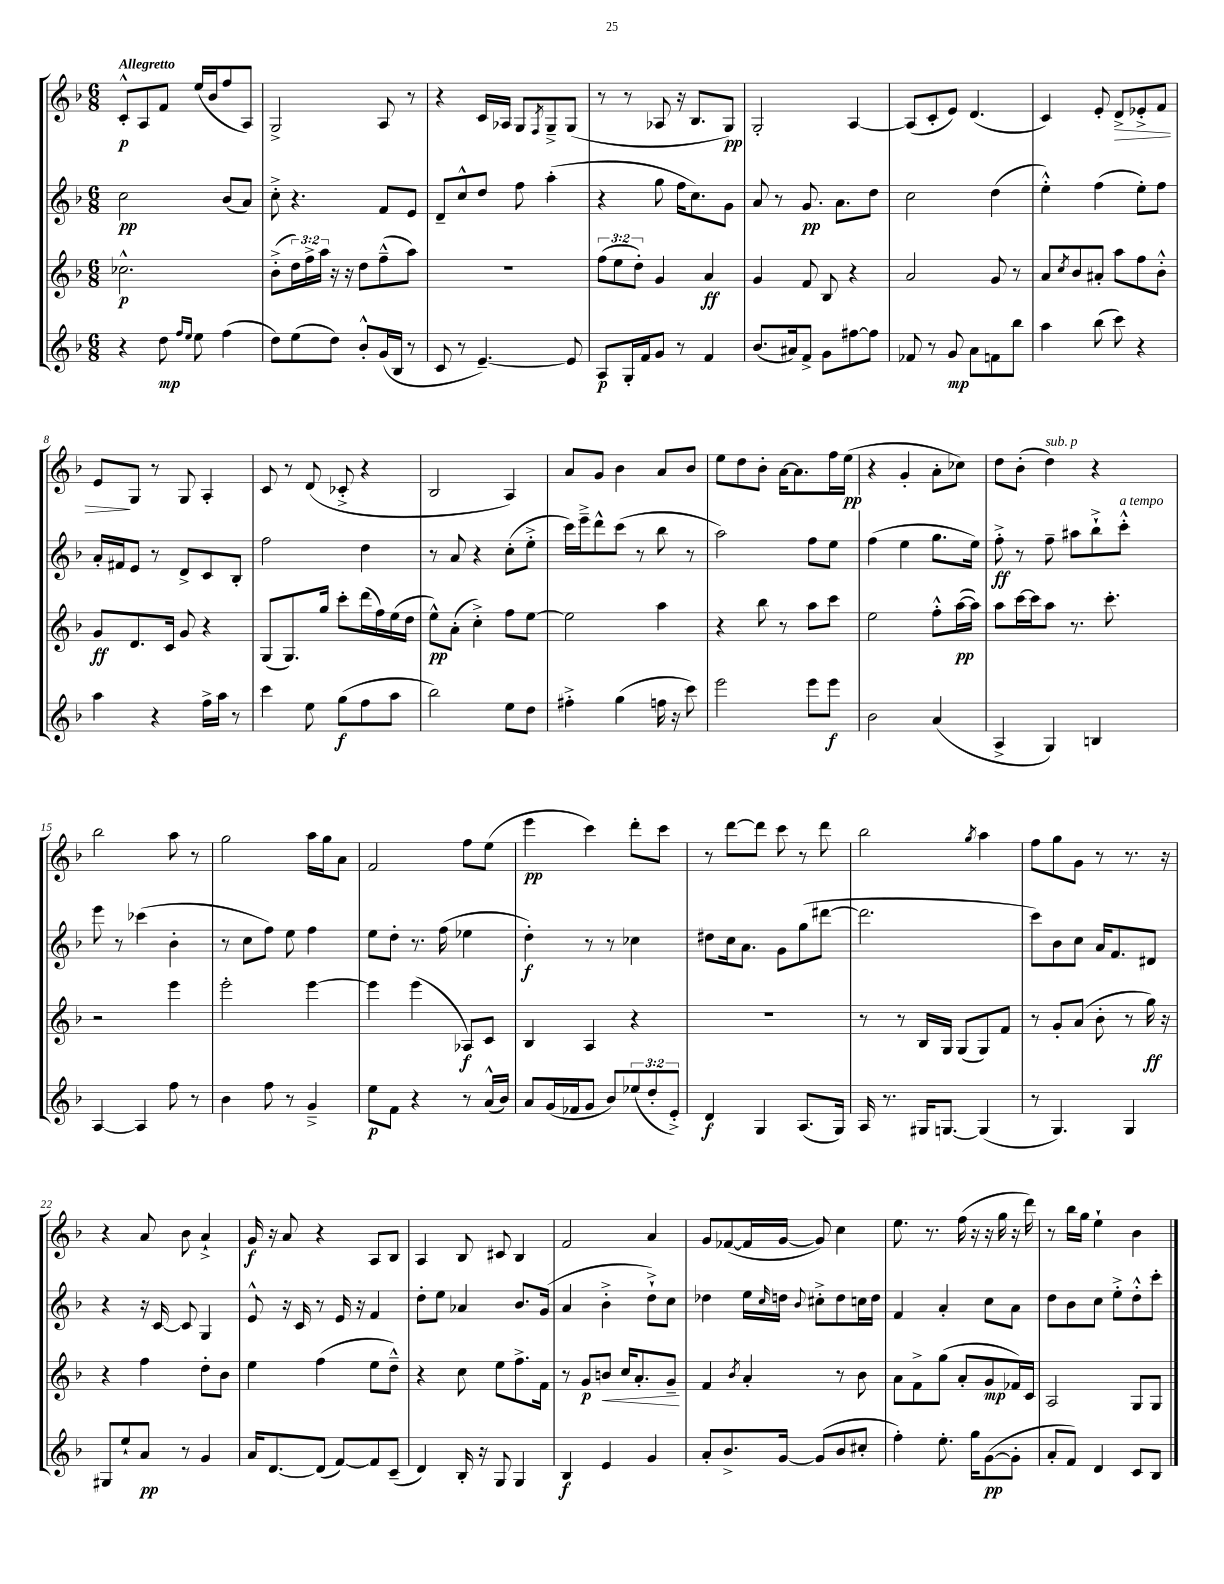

**kern	**dynam	**kern	**dynam	**kern	**dynam	**kern	**dynam
*part4	*part4	*part3	*part3	*part2	*part2	*part1	*part1
*staff4	*staff4	*staff3	*staff3	*staff2	*staff2	*staff1	*staff1
*clefG2	*	*clefG2	*	*clefG2	*	*clefG2	*
*k[b-]	*	*k[b-]	*	*k[b-]	*	*k[b-]	*
*M6/8	*	*M6/8	*	*M6/8	*	*M6/8	*
=1	=1	=1	=1	=1	=1	=1	=1
!	!	!	!	!	!	!LO:TX:a:B:t=Allegretto	!
4r	.	2.cc-X^^\	p	2cc\	pp	8c'^^/L	p
.	.	.	.	.	.	8A/	.
8dd\	mp	.	.	.	.	8f/J	.
16qqff/LL	.	.	.	.	.	.	.
16qqee/JJ	.	.	.	.	.	.	.
8ee\	.	.	.	.	.	(16ee/LL	.
.	.	.	.	.	.	16b-/J	.
(4ff\	.	.	.	(8b-/L	.	8ff/	.
.	.	.	.	8a/J)	.	8A/J)	.
=2	=2	=2	=2	=2	=2	=2	=2
8dd\L)	.	(8b-'^\L	.	8cc'^\	.	2G^/	.
(8ee\	.	24dd\L)	.	4.r	.	.	.
.	.	24ff^\	.	.	.	.	.
.	.	24aa\JJ	.	.	.	.	.
8dd\J)	.	16r	.	.	.	.	.
.	.	16r	.	.	.	.	.
8b-'^^/L	.	8dd\L	.	.	.	.	.
(16g/L	.	(8ff~^^\	.	8f/L	.	8A/	.
16B-/JJ	.	.	.	.	.	.	.
8r	.	8aa\J)	.	8e/J	.	8r	.
=3	=3	=3	=3	=3	=3	=3	=3
8c/	.	2.r	.	8d~/L	.	4r	.
8r	.	.	.	8cc^^/	.	.	.
[4.e~/)	.	.	.	8dd/J	.	16c/LL	.
.	.	.	.	.	.	16A-X/JJ	.
.	.	.	.	8ff\	.	8G/L	.
.	.	.	.	.	.	8qF/	.
.	.	.	.	(4aa'\	.	8G~^/	.
8e/]	.	.	.	.	.	(8G/J	.
=4	=4	=4	=4	=4	=4	=4	=4
8A/L	p	(12ff\L	.	4r	.	8r	.
.	.	12ee\	.	.	.	.	.
16G'/L	.	.	.	.	.	8r	.
.	.	12dd'\J)	.	.	.	.	.
16f/J	.	.	.	.	.	.	.
8g/J	.	4g/	.	8gg\	.	8A-X/	.
8r	.	.	.	16ff\KL	.	16r	.
.	.	.	.	8.cc\)	.	8.B-/L	.
4f/	.	4a/	ff	.	.	.	.
.	.	.	.	8g\J	.	8G/J)	pp
=5	=5	=5	=5	=5	=5	=5	=5
(8.b-/L	.	4g/	.	8a/	.	2G'/	.
.	.	.	.	8r	.	.	.
16a#X/k)	.	.	.	.	.	.	.
8f^/J	.	8f/	.	8.g/	pp	.	.
8g\L	.	8B-/	.	.	.	.	.
.	.	.	.	8.a\L	.	.	.
[8ff#X\	.	4r	.	.	.	[4A/	.
8ff#\J]	.	.	.	8dd\J	.	.	.
=6	=6	=6	=6	=6	=6	=6	=6
8f-X/	.	2a/	.	2cc\	.	(8A/L]	.
8r	.	.	.	.	.	8c'/	.
8g/	mp	.	.	.	.	8e/J)	.
8a\L	.	.	.	.	.	(4.d/	.
8fn\	.	8g/	.	(4dd\	.	.	.
8bb-\J	.	8r	.	.	.	.	.
=7	=7	=7	=7	=7	=7	=7	=7
4aa\	.	8a/L	.	4ee'^^\)	.	4c/)	.
.	.	8qcc/	.	.	.	.	.
.	.	8b-/	.	.	.	.	.
(8bb-\	.	8a#X'/J	.	(4ff\	.	8e'/	.
!	!	!	!	!	!	!	!LO:HP:b
8ccc\)	.	8aa\L	.	.	.	8d^/L	>
4r	.	8ff\	.	8ee'\L)	.	8e-X'^/	.
.	.	8b-'^^\J	.	8ff\J	.	8f/J	.
!!LO:LB:g=z
=8	=8	=8	=8	=8	=8	=8	=8
4aa\	.	8g/L	ff	16a'/LL	.	8e/L	.
.	.	.	.	16f#X/J	.	.	.
.	.	8.d/	.	8e/J	.	8G/J	]
4r	.	.	.	8r	.	8r	.
.	.	16c/Jk	.	.	.	.	.
.	.	8g/	.	8d^/L	.	8G/	.
16ff^\LL	.	4r	.	8c/	.	4A'/	.
16aa\JJ	.	.	.	.	.	.	.
8r	.	.	.	8B-'/J	.	.	.
=9	=9	=9	=9	=9	=9	=9	=9
4ccc\	.	(8G/L	.	2ff\	.	8c/	.
.	.	8.G/)	.	.	.	8r	.
8ee\	.	.	.	.	.	(8d/	.
.	.	16gg/Jk	.	.	.	.	.
(8gg\L	f	8ccc'\L	.	.	.	8c-X'^/	.
8ff\	.	(16ddd\L	.	4dd\	.	4r	.
.	.	16ff\)	.	.	.	.	.
8aa\J	.	(16ee\	.	.	.	.	.
.	.	16dd\JJ	.	.	.	.	.
=10	=10	=10	=10	=10	=10	=10	=10
2bb-\)	.	8ee^^\L)	pp	8r	.	2B-/	.
.	.	(8a'\J	.	8a/	.	.	.
.	.	4cc'^\)	.	4r	.	.	.
8ee\L	.	8ff\L	.	(8cc'\L	.	4A/)	.
8dd\J	.	[8ee\J	.	8ee'^\J	.	.	.
=11	=11	=11	=11	=11	=11	=11	=11
4ff#X'^\	.	2ee\]	.	16ccc\LL)	.	8a/L	.
.	.	.	.	16eee~^\J	.	.	.
.	.	.	.	8ddd^^\	.	8g/J	.
(4gg\	.	.	.	(8ccc\J	.	4b-\	.
.	.	.	.	8r	.	.	.
16ffn\	.	4aa\	.	8bb-\	.	8a/L	.
16r	.	.	.	.	.	.	.
8ccc\)	.	.	.	8r	.	8b-/J	.
=12	=12	=12	=12	=12	=12	=12	=12
2eee\	.	4r	.	2aa\)	.	8ee\L	.
.	.	.	.	.	.	8dd\	.
.	.	8bb-\	.	.	.	8b-'\J	.
.	.	8r	.	.	.	[16a\KL	.
.	.	.	.	.	.	8.a\]	.
8eee\L	.	8aa\L	.	8ff\L	.	.	.
8eee\J	f	8ccc\J	.	8ee\J	.	16ff\L	.
.	.	.	.	.	.	(16ee\JJ	pp
=13	=13	=13	=13	=13	=13	=13	=13
2b-\	.	2ee\	.	(4ff\	.	4r	.
.	.	.	.	4ee\	.	4g'/	.
(4a/	.	8ff'^^\L	.	8.gg\L	.	8a'\L	.
.	.	([16aa\L	pp	.	.	8cc-X\J)	.
.	.	16aa\JJ])	.	16ee\Jk)	.	.	.
=14	=14	=14	=14	=14	=14	=14	=14
4A^/	.	8aa\L	.	8ff'^\	ff	8dd\L	.
.	.	[16ccc\L	.	8r	.	(8b-'\J	.
.	.	16ccc\J]	.	.	.	.	.
!	!	!	!	!	!	!LO:TX:a:i:t=sub. p	!
4G/)	.	8aa\J	.	8ff~\	.	4dd\)	.
.	.	8.r	.	8aa#X\L	.	.	.
4Bn/	.	.	.	8bb-`^\	.	4r	.
.	.	8.ccc'\	.	.	.	.	.
!	!	!	!	!LO:TX:a:i:t=a tempo	!	!	!
.	.	.	.	8ccc'^^\J	.	.	.
!!LO:LB:g=z
=15	=15	=15	=15	=15	=15	=15	=15
[4A/	.	2r	.	8eee\	.	2bb-\	.
.	.	.	.	8r	.	.	.
4A/]	.	.	.	(4ccc-X\	.	.	.
8ff\	.	4eee\	.	4b-'\	.	8aa\	.
8r	.	.	.	.	.	8r	.
=16	=16	=16	=16	=16	=16	=16	=16
4b-\	.	2eee'\	.	8r	.	2gg\	.
.	.	.	.	8cc\L	.	.	.
8ff\	.	.	.	8ff\J)	.	.	.
8r	.	.	.	8ee\	.	.	.
4g~^/	.	[4eee\	.	4ff\	.	16aa\LL	.
.	.	.	.	.	.	16gg\J	.
.	.	.	.	.	.	8a\J	.
=17	=17	=17	=17	=17	=17	=17	=17
8ee\L	p	4eee\]	.	8ee\L	.	2f/	.
8f\J	.	.	.	8dd'\J	.	.	.
4r	.	(4eee\	.	8.r	.	.	.
.	.	.	.	(16ff\	.	.	.
8r	.	8A-X/L)	f	4ee-X\	.	8ff\L	.
(16a^^/LL	.	8c/J	.	.	.	(8ee\J	.
16b-/JJ)	.	.	.	.	.	.	.
=18	=18	=18	=18	=18	=18	=18	=18
8a/L	.	4B-/	.	4dd'\)	f	4eee\	pp
(16g/L	.	.	.	.	.	.	.
16f-X/J	.	.	.	.	.	.	.
8g/J	.	4A/	.	8r	.	4ccc\)	.
8b-/L)	.	.	.	8r	.	.	.
(12ee-X/	.	4r	.	4cc-X\	.	8ddd'\L	.
12dd'/	.	.	.	.	.	.	.
.	.	.	.	.	.	8ccc\J	.
12e'^/J)	.	.	.	.	.	.	.
=19	=19	=19	=19	=19	=19	=19	=19
4d/	f	2.r	.	8dd#X\L	.	8r	.
.	.	.	.	16cc\k	.	[8ddd\L	.
.	.	.	.	8.a\J	.	.	.
4G/	.	.	.	.	.	8ddd\J]	.
.	.	.	.	8g\L	.	8ccc\	.
(8.A/L	.	.	.	(8gg\	.	8r	.
.	.	.	.	[8ddd#X\J	.	8ddd\	.
16G/Jk)	.	.	.	.	.	.	.
=20	=20	=20	=20	=20	=20	=20	=20
16A/	.	8r	.	2.ddd#\]	.	2bb-\	.
8.r	.	.	.	.	.	.	.
.	.	8r	.	.	.	.	.
16G#X/KL	.	16B-/LL	.	.	.	.	.
[8.Gn/J	.	16G/JJ	.	.	.	.	.
.	.	(8G/L	.	.	.	.	.
.	.	.	.	.	.	8qgg/	.
(4G/]	.	8G/)	.	.	.	4aa\	.
.	.	8f/J	.	.	.	.	.
=21	=21	=21	=21	=21	=21	=21	=21
8r	.	8r	.	8ccc\L)	.	8ff\L	.
4.G/)	.	8g'/L	.	8b-\	.	8gg\	.
.	.	(8a/J	.	8cc\J	.	8g\J	.
.	.	8b-'\	.	16a/KL	.	8r	.
.	.	.	.	8.f/	.	.	.
4G/	.	8r	.	.	.	8.r	.
.	.	16gg\)	ff	8d#X/J	.	.	.
.	.	16r	.	.	.	16r	.
!!LO:LB:g=z
=22	=22	=22	=22	=22	=22	=22	=22
8G#X/L	.	4r	.	4r	.	4r	.
8ee`/	.	.	.	.	.	.	.
8a/J	pp	4ff\	.	16r	.	8a/	.
.	.	.	.	[16c/	.	.	.
8r	.	.	.	8c/]	.	8b-\	.
4g/	.	8dd'\L	.	4G/	.	4a`^/	.
.	.	8b-\J	.	.	.	.	.
=23	=23	=23	=23	=23	=23	=23	=23
16a/KL	.	4ee\	.	8e^^/	.	16g/	f
[8.d/	.	.	.	.	.	16r	.
.	.	.	.	16r	.	8a/	.
.	.	.	.	16c/	.	.	.
(8d/J]	.	(4ff\	.	8r	.	4r	.
[8f/L)	.	.	.	16e/	.	.	.
.	.	.	.	16r	.	.	.
8f/]	.	8ee\L	.	4f/	.	8A/L	.
(8c~/J	.	8dd~^^\J)	.	.	.	8B-/J	.
=24	=24	=24	=24	=24	=24	=24	=24
4d/)	.	4r	.	8dd'\L	.	4A/	.
.	.	.	.	8ee\J	.	.	.
16B-'/	.	8cc\	.	4a-X/	.	8B-/	.
16r	.	.	.	.	.	.	.
8G/	.	8ee\L	.	.	.	8c#X/	.
4G/	.	8.ff^\	.	8.b-/L	.	4B-/	.
.	.	16f\Jk	.	(16g/Jk	.	.	.
=25	=25	=25	=25	=25	=25	=25	=25
4B-/	f	8r	.	4a/	.	2f/	.
.	.	8g/L	p	.	.	.	.
!	!	!	!LO:HP:b	!	!	!	!
4e/	.	8bn/J	<	4b-'^\	.	.	.
.	.	16cc/KL	.	.	.	.	.
.	.	8.a'/	.	.	.	.	.
4g/	.	.	.	8dd`^\L)	.	4a/	.
.	.	8g~/J	.	8cc\J	.	.	.
.	.	.	[	.	.	.	.
=26	=26	=26	=26	=26	=26	=26	=26
8a'/L	.	4f/	.	4dd-X\	.	8g/L	.
8.b-^/	.	.	.	.	.	([8f-X/	.
.	.	8qb-/	.	.	.	.	.
.	.	4a'/	.	16ee\LL	.	16f-/L]	.
.	.	.	.	16qqcc/	.	.	.
[16g/Jk	.	.	.	16ddn\JJ	.	[16g/JJ	.
.	.	.	.	8qqb-/	.	.	.
(8g/L]	.	.	.	8cc#X'^\L	.	8g/])	.
8b-/	.	8r	.	8dd\	.	4cc\	.
8cc#X'/J	.	8b-\	.	16ccn\L	.	.	.
.	.	.	.	16dd\JJ	.	.	.
=27	=27	=27	=27	=27	=27	=27	=27
4ff'\)	.	8a\L	.	4f/	.	8.ee\	.
.	.	8f^\	.	.	.	.	.
.	.	.	.	.	.	8.r	.
8.ee'\	.	(8gg\J	.	4a'/	.	.	.
.	.	8a'/L	.	.	.	(16ff\	.
16gg\KL	.	.	.	.	.	16r	.
([8g\	pp	8g/	mp	8cc\L	.	16r	.
.	.	.	.	.	.	16gg\	.
8g'\J]	.	16f-X/L)	.	8a\J	.	16r	.
.	.	16c/JJ	.	.	.	16ddd\)	.
=28	=28	=28	=28	=28	=28	=28	=28
8a'/L	.	2A/	.	8dd\L	.	8r	.
8f/J)	.	.	.	8b-\	.	16bb-\LL	.
.	.	.	.	.	.	16gg\JJ	.
4d/	.	.	.	8cc\J	.	4ee`\	.
.	.	.	.	8ee'^\L	.	.	.
8c/L	.	8G/L	.	8dd'^^\	.	4b-\	.
8B-/J	.	8G/J	.	8ccc'\J	.	.	.
==	==	==	==	==	==	==	==
*-	*-	*-	*-	*-	*-	*-	*-
